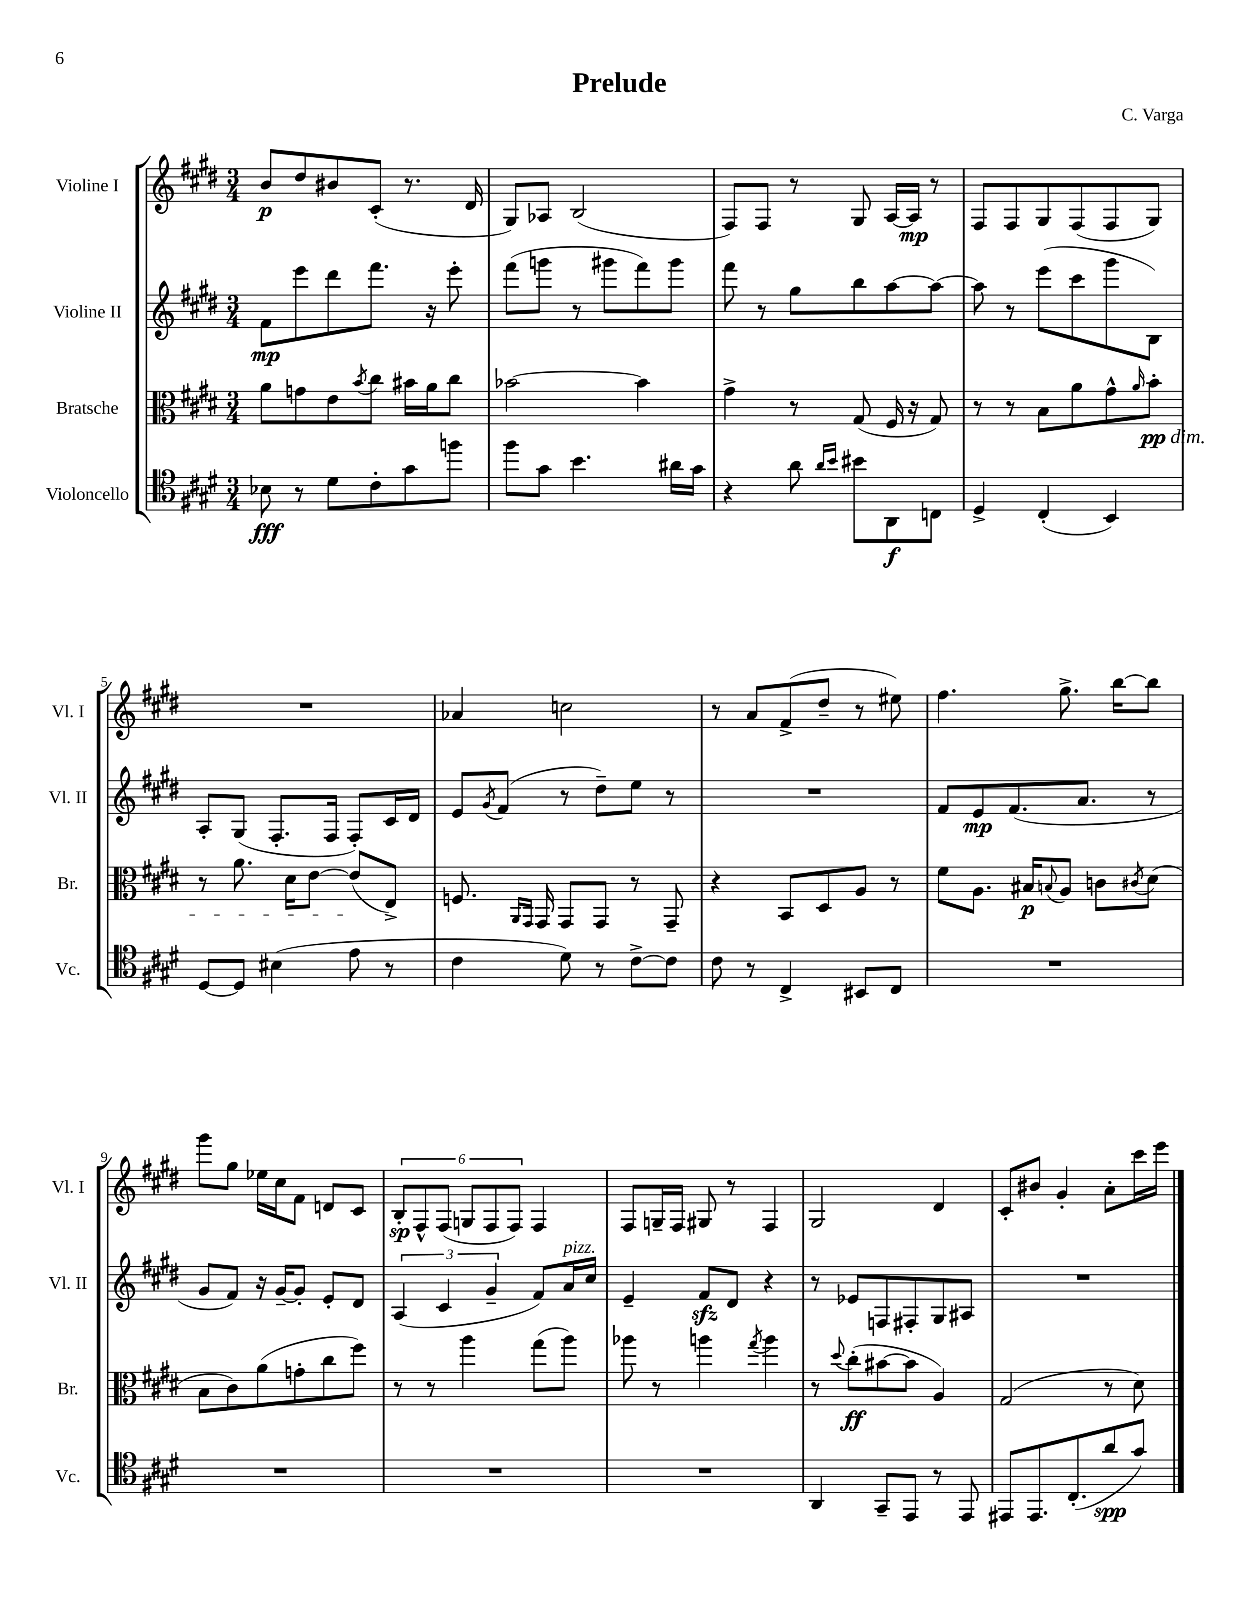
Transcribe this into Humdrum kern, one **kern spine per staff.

**kern	**kern	**kern	**kern
*staff4	*staff3	*staff2	*staff1
*clefC4	*clefC3	*clefG2	*clefG2
*k[f#c#g#d#]	*k[f#c#g#d#]	*k[f#c#g#d#]	*k[f#c#g#d#]
*M3/4	*M3/4	*M3/4	*M3/4
8B-	8a	8f#	8b
8r	8g	8eee	8dd#
8d#	8e	8ddd#	8b#
.	8qb	.	.
8c#'	8cc#	8.fff#	(8c#'
8g#	16b#	.	8.r
.	16a	16r	.
8ff	8cc#	8eee'	.
.	.	.	16d#
=	=	=	=
8ff#	[2b-	(8fff#	8G#)
8g#	.	8ggg	8A-
4.b	.	8r	(2B
.	.	8ggg#	.
.	4b-]	8fff#)	.
16a#	.	8ggg#	.
16g#	.	.	.
=	=	=	=
4r	4g#^	8fff#	8F#)
.	.	8r	8F#
8a	8r	8gg#	8r
16qqa	.	.	.
16qqb	.	.	.
8b#	(8G#	8bb	8G#
8AA	16F#	[8aa	[16A
.	16r	.	16A]
8C	8G#)	8aa_	8r
=	=	=	=
4D#^	8r	8aa]	8F#
.	8r	8r	8F#
(4C#'	8B	(8eee	8G#
.	8a	8ccc#	(8F#
4BB)	8g#^^	8ggg#	8F#
.	16qqa	.	.
.	8b'	8B)	8G#)
=	=	=	=
[8D#	8r	8A'	2.r
8D#]	8.a	(8G#	.
(4B#	.	8.F#'	.
.	16d#	.	.
.	[8e	.	.
.	.	16F#	.
8e	(8e]	8F#')	.
8r	8E^)	16c#	.
.	.	16d#	.
=	=	=	=
4c#	8.F	8e	4a-
.	.	8qg#	.
.	.	(8f#	.
.	16qqAA	.	.
.	16qqGG#	.	.
.	16GG#	.	.
8d#)	8GG#	8r	2cc
8r	8GG#	8dd#~)	.
[8c#^	8r	8ee	.
8c#]	8GG#~	8r	.
=	=	=	=
8c#	4r	2.r	8r
8r	.	.	8a
4C#^	8BB	.	(8f#^
.	8D#	.	8dd#~
8BB#	8A	.	8r
8C#	8r	.	8ee#)
=	=	=	=
2.r	8f#	8f#	4.ff#
.	8.A	8e	.
.	.	(8.f#	.
.	16B#	.	.
.	8qqB	.	.
.	8A	.	8.gg#^
.	.	8.a	.
.	8c	.	.
.	.	.	[16bb
.	8qc#	.	.
.	(8d#	8r	8bb]
=	=	=	=
2.r	8B	8g#	8ggg#
.	8c#)	8f#)	8gg#
.	(8a	16r	16ee-
.	.	[16g#~	16cc#
.	8g'	8g#']	8f#
.	8cc#	8e'	8d
.	8ff#)	8d#	8c#
=	=	=	=
2.r	8r	(6A	12B'
.	.	.	12F#^^
.	8r	.	.
.	.	6c#	(12F#
.	4aa	.	12G
.	.	6g#~	12F#
.	.	.	12F#)
.	(8gg#	8f#)	4F#
.	8aa)	16a	.
.	.	16cc#	.
=	=	=	=
2.r	8aa-	4e~	8F#
.	8r	.	16G~
.	.	.	16F#
.	4aa	8f#	8G#
.	.	8d#	8r
.	8qgg#	.	.
.	4aa	4r	4F#
=	=	=	=
4AA	8r	8r	2G#
.	8qqdd#	.	.
.	(8cc#'	8e-	.
8GG#~	[8b#	8F	.
8EE	8b#]	8F#'	.
8r	4A)	8G#	4d#
8EE	.	8A#	.
=	=	=	=
8EE#	(2G#	2.r	8c#'
8.EE#	.	.	8b#
.	.	.	4g#'
(8.C#'	.	.	.
8a	8r	.	8a'
8g#)	8d#)	.	16ccc#
.	.	.	16eee
==	==	==	==
*-	*-	*-	*-
